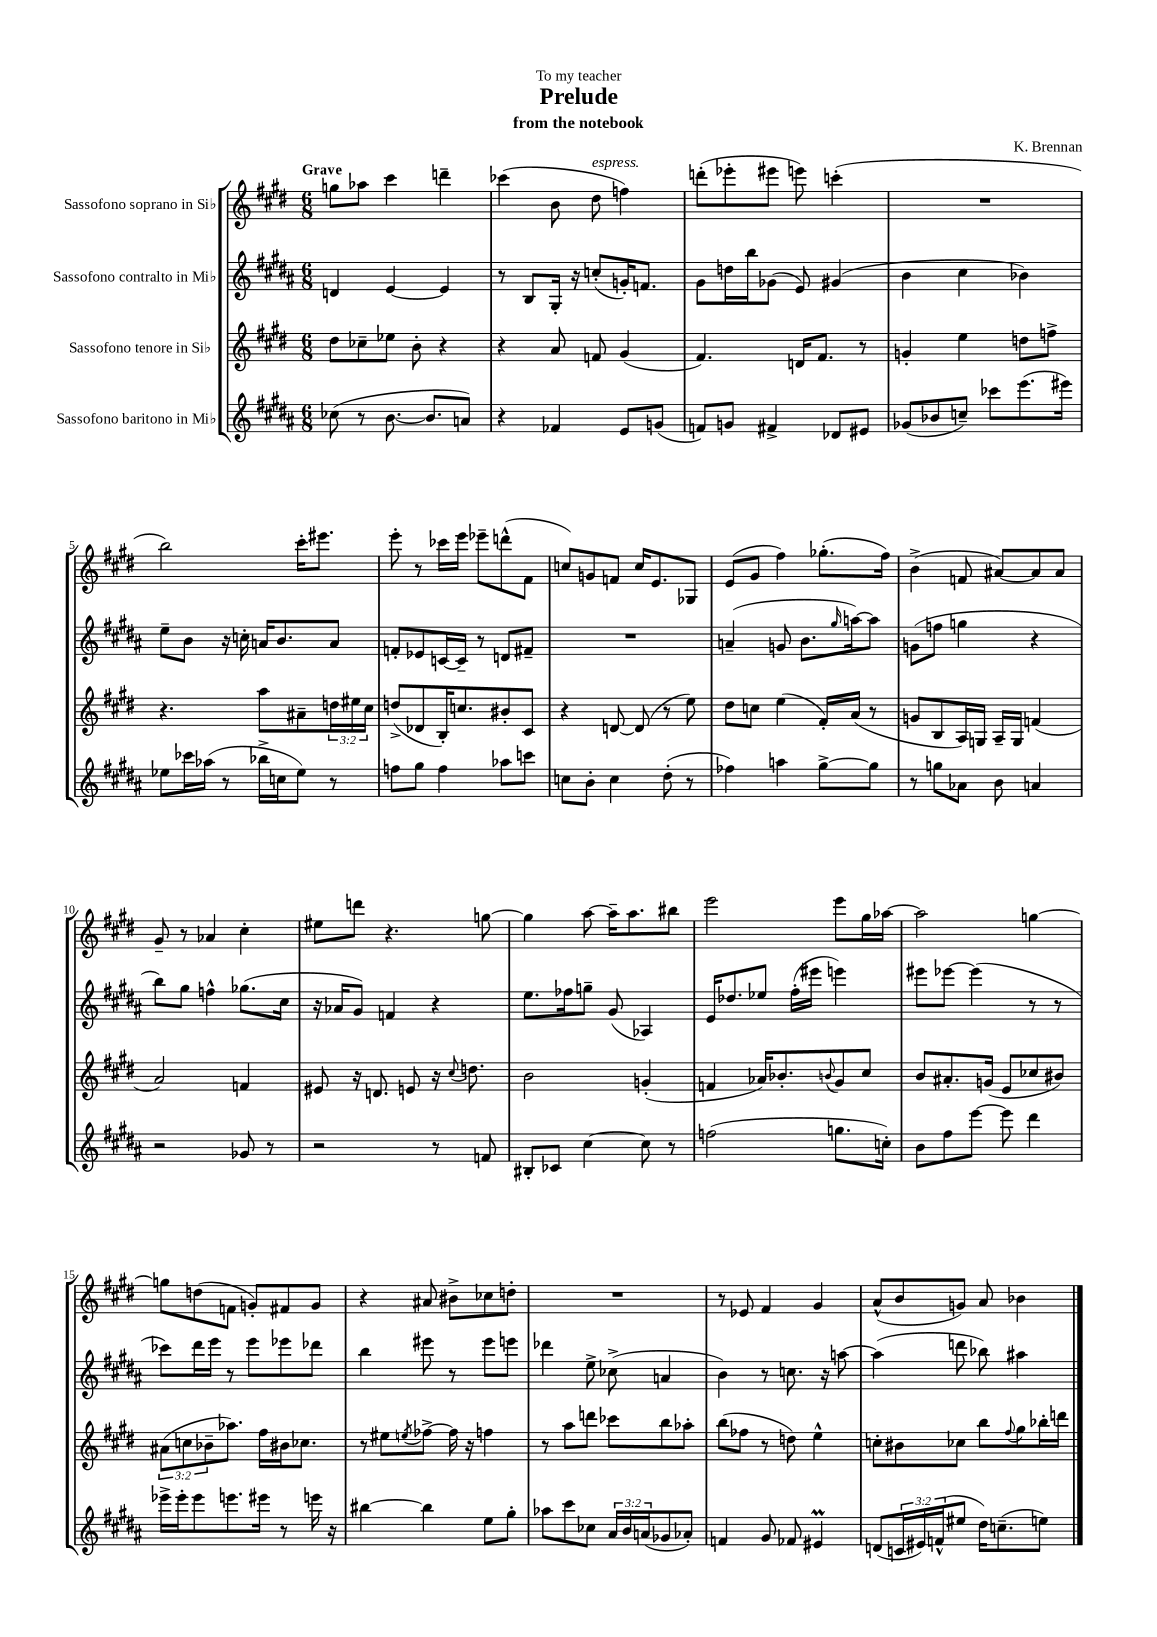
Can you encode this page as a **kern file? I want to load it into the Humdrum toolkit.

**kern	**kern	**kern	**kern
*part4	*part3	*part2	*part1
*staff4	*staff3	*staff2	*staff1
*I"Sassofono baritono in Mi♭	*I"Sassofono tenore in Si♭	*I"Sassofono contralto in Mi♭	*I"Sassofono soprano in Si♭
*clefG2	*clefG2	*clefG2	*clefG2
*k[f#c#g#d#a#]	*k[f#c#g#d#]	*k[f#c#g#d#a#]	*k[f#c#g#d#]
*M6/8	*M6/8	*M6/8	*M6/8
=1	=1	=1	=1
!	!	!	!LO:TX:a:B:t=Grave
(8cc-X\	8dd#\L	4dn/	8ggn\L
8r	8cc-X~\	.	8aa-X\J
[8.b\	8ee-X\J	[4e/	4ccc#\
.	8b'\	.	.
8.b/L]	.	.	.
.	4r	4e/]	4dddn~\
8an/J)	.	.	.
=2	=2	=2	=2
4r	4r	8r	(4ccc-X\
.	.	8B/L	.
4f-X/	8a/	16G#'/Jk	8b\
.	.	16r	.
!	!	!	!LO:TX:a:i:t=espress.
.	8fn/	(8ccn'/L	8dd#\
8e/L	(4g#/	16gn'/K)	4ffn\)
.	.	8.fn/J	.
(8gn/J	.	.	.
=3	=3	=3	=3
8fn/L)	4.f#/)	8g#\L	(8dddn'\L
8gn/J	.	16ddn\L	8eee-X'\
.	.	16bb\J	.
4f#X^/	.	(8g-X\J	8eee#X\J
.	16dn/KL	8e/)	8eeen\)
.	8.f#/J	.	.
8d-X/L	.	(4g#X/	(4cccn'\
8e#X/J	8r	.	.
=4	=4	=4	=4
(8g-X/L	4gn'/	4b\	2.r
8b-X/	.	.	.
8ccn~/J)	4ee\	4cc#\	.
8ccc-X\L	.	.	.
(8.eee\	8ddn\L	4b-X\)	.
.	8ffn^\J	.	.
16eee#X\Jk)	.	.	.
!!LO:LB:g=z
=5	=5	=5	=5
8ee-X\L	4.r	8ee~\L	2bb\)
16ccc-X\L	.	8b\J	.
(16aa-X\JJ	.	.	.
8r	.	16r	.
.	.	16ccn'\	.
16bb-X^\LL	8aa\L	16an/KL	.
16ccn\J	.	8.b/	.
8ee-\J)	8a#X~\	.	16ccc#'\KL
.	.	.	8.eee#X\J
8r	24ddn\L	8a/J	.
.	24ee#X\	.	.
.	24cc#\JJ	.	.
=6	=6	=6	=6
8ffn\L	(8ddn^/L	8fn'/L	8eee'\
8gg#\J	8d-X/	8e-X/	8r
4ff\	16B'/K)	[16cn/L	16ccc-X\LL
.	8.ccn/	16c~/JJ]	16eee\JJ
.	.	8r	8eee-X~\L
8aa-X\L	8b#X'/	8dn/L	(8dddn^^\
8cccn\J	8c#/J	8f#X~/J	8f#\J
=7	=7	=7	=7
8ccn\L	4r	2.r	8ccn/L)
8b'\J	.	.	8gn/
4cc\	[8dn/	.	8fn/J
.	(8d/]	.	16cc/KL
.	.	.	8.e/
(8dd#'\	8r	.	.
8r	8ee\)	.	8G-X/J
=8	=8	=8	=8
4ff-X\)	8dd#\L	(4an~/	(8e/L
.	8ccn\J	.	8g#/J
4aan\	(4ee\	8gn/	4ff#\)
.	.	8.b\L	.
[8gg#^\L	16f#'/LL)	.	(8.gg-X'\L
.	.	16qqgg#/	.
.	(16a/JJ	[16aan\k)	.
8gg#\J]	8r	8aa\J]	.
.	.	.	16ff#\Jk)
=9	=9	=9	=9
8r	8gn/L	(8gn\L	(4b^\
8ggn\L	8B/	8ffn\J	.
8a-X\J	16A/L)	4ggn\	8fn/
.	16Gn/JJ	.	.
8b\	16A~/LL	.	[8a#X/L)
.	16G/JJ	.	.
4an/	(4fn/	4r	8a#/]
.	.	.	8a#/J
!!LO:LB:g=z
=10	=10	=10	=10
2r	2a/)	8bb\L)	8g#~/
.	.	8gg#\J	8r
.	.	4ffn^^\	4a-X/
8g-X/	4fn/	(8.gg-X\L	4cc#'\
8r	.	.	.
.	.	16cc#\Jk	.
=11	=11	=11	=11
2r	8e#X/	16r	8ee#X\L
.	.	16a-X/KL	.
.	16r	8g#/J)	8dddn\J
.	8.dn/	.	.
.	.	4fn/	4.r
.	8en/	.	.
8r	16r	4r	.
.	8qqcc#/	.	.
.	8.ddn\	.	.
8fn/	.	.	[8ggn\
=12	=12	=12	=12
8B#X'/L	2b\	8.ee\L	4gg\]
8c-X/J	.	.	.
.	.	16ff-X\k	.
[4cc#\	.	8ggn~\J	[8aa\
.	.	(8g#/	16aa~\KL]
.	.	.	8.aa\
8cc#\]	(4gn'/	4A-X/)	.
8r	.	.	8bb#X\J
=13	=13	=13	=13
(2ffn\	4fn/	16e/KL	2eee\
.	.	8.dd-X/	.
.	16a-X/KL)	8ee-X/J	.
.	8.b-X'/	.	.
.	.	(16ff#'\LL	.
.	.	16eee#X\JJ	.
.	8qqbn/	.	.
8.ggn\L	8g#/	4eeen\)	8eee\L
.	8cc#/J	.	16gg#\L
16ccn'\Jk)	.	.	[16aa-X\JJ
=14	=14	=14	=14
8b\L	8b/L	8eee#X\L	2aa-\]
8ff#\	8.a#X'/	[8eee-X\J	.
[8eee\J	.	(4eee-\]	.
.	(16gn/Jk	.	.
8eee\]	8e/L	.	.
4ddd#\	8cc-X/	8r	[4ggn\
.	8b#X/J)	8r	.
!!LO:LB:g=z
=15	=15	=15	=15
16eee-X^\LL	(12a#X\L	8ccc-X\L)	8ggn\L]
16eee-'\J	.	.	.
.	12ccn\	.	.
8eee-\	.	16ddd#\L	(8ddn\
.	12b-X~\	.	.
.	.	16eee\JJ	.
8.eeen\	8.aa-X\J)	8r	8fn\J
.	.	8eee\L	8gn'/L)
16eee#X\Jk	16ff#\LL	.	.
8r	16b#X\J	8eee-X\	8f#X/
.	8.cc-X\J	.	.
16eeen\	.	8ddd-X\J	8g/J
16r	.	.	.
=16	=16	=16	=16
[4bb#X\	8r	4bb\	4r
.	8ee#X\L	.	.
.	8qeen/	.	.
4bb#\]	[8ff-X^\J	8eee#X\	8a#X/
.	16ff-\]	8r	8b#X^\L
.	16r	.	.
8ee\L	4ffn\	8eee#\L	8cc-X\
8gg#'\J	.	8eeen\J	8ddn'\J
=17	=17	=17	=17
8aa-X\L	8r	4ddd-X\	2.r
8ccc#\	8aa\L	.	.
8cc-X\J	8dddn\J	8ee^\	.
24a#/LL	8ccc-X\L	(8cc-X^\	.
24b/	.	.	.
(24an/J	.	.	.
8g-X/	8bb\	4an/	.
8a-X'/J)	8aa-X'\J	.	.
=18	=18	=18	=18
4fn/	(8bb\L	4b\)	8r
.	8ff-X\J	.	8e-X/
8g#/	8r	8r	4f#/
8f-X/	8ddn\)	8.ccn\	.
4e#Xm/	4ee^^\	.	4g#/
.	.	16r	.
.	.	[8aan\	.
=19	=19	=19	=19
(8dn/L	8ccn'\L	(4aa\]	(8a^^/L
24cn/L	8b#X\	.	8b/
24e#X/)	.	.	.
(24fn^^/J	.	.	.
8ee#X/J	8cc-X\J	8dddn\	8gn/J)
16dd#\KL)	8bb\L	8bb-X\)	8a/
(8.ccn~\	.	.	.
.	8qqff#/	.	.
.	8gg#\	4aa#X\	4b-X\
8een\J)	16bb-X'\L	.	.
.	16dddn\JJ	.	.
==	==	==	==
*-	*-	*-	*-
